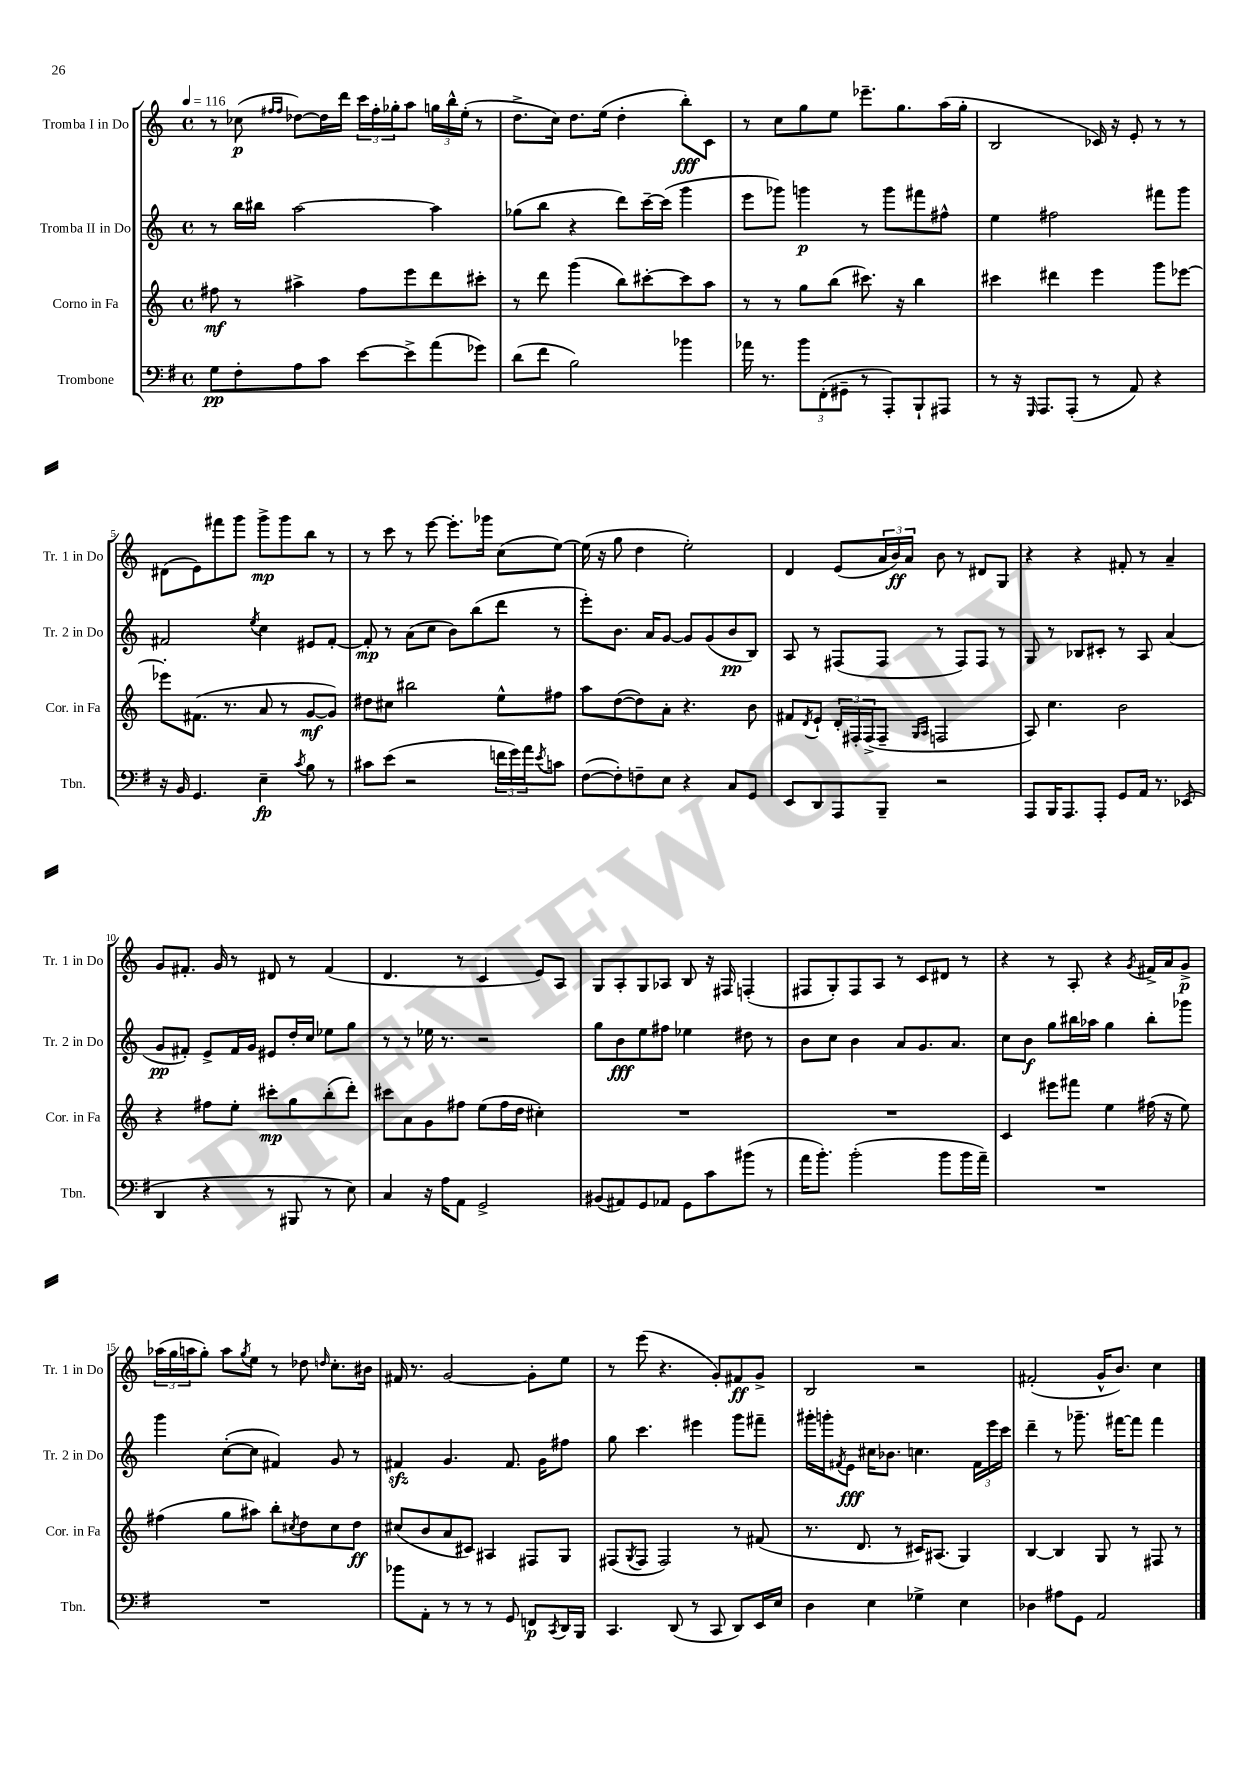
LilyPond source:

<<
\new StaffGroup <<
\new Staff = "s0" \with { instrumentName = "Tromba I in Do" shortInstrumentName = "Tr. 1 in Do" } {
    \clef treble \key c \major \defaultTimeSignature \time 4/4 \tempo 4 = 116
    r8 ces''8\p( \grace { fis''16 fis''16 } des''8~) des''16 d'''16 \tuplet 3/2 { c'''16 fis''16-. ges''16-. } a''8 \tuplet 3/2 { g''16 b''16-^ e''16-.( } r8 |
    d''8.-> c''16) d''8. e''16( d''4-. b''8-.\fff) c'8 |
    r8 c''8 g''8 e''8 ees'''8.-- g''8. a''16( g''16-. |
    b2 ces'16) r16 e'8-. r8 r8 |
    dis'8( e'8) fis'''8 g'''8 g'''8->\mp g'''8 b''8 r8 |
    r8 c'''8 r8 e'''8~ e'''8.-. ges'''16 c''8( e''8~) |
    e''16( r16 g''8 d''4 e''2-.) |
    d'4 e'8( \tuplet 3/2 { a'16 b'16\ff) a'16 } b'8 r8 dis'8 g8 |
    r4 r4 fis'8-. r8 a'4-- |
    g'8 fis'8.-. g'16 r8 dis'8 r8 fis'4( |
    d'4. r8 c'4 e'8) a8 |
    g8 a8-. g8 aes8 b8 r16 fis16 f4-.( |
    fis8 g8-.) fis8 a8 r8 c'8 dis'8 r8 |
    r4 r8 a8-. r4 \acciaccatura { g'8 } fis'16-> a'16 g'8->\p |
    \tuplet 3/2 { aes''16( g''16 a''16 } g''8-.) a''8 \acciaccatura { g''8 } e''8 r8 des''8 \grace { d''16 } c''8.-. bis'16 |
    fis'16 r8. g'2~ g'8-. e''8 |
    r8 e'''8( r4. g'8-.) fis'8\ff g'8-> |
    b2 r2 |
    fis'2-.( g'16-^ b'8.) c''4 \bar "|." |
}
\new Staff = "s1" \with { instrumentName = "Tromba II in Do" shortInstrumentName = "Tr. 2 in Do" } {
    \clef treble \key c \major \defaultTimeSignature \time 4/4
    r8 b''16 bis''16 a''2~ a''4 |
    ges''8( b''8 r4 d'''8) c'''16~-- c'''16( g'''4 |
    e'''8 ges'''8) g'''4\p r8 g'''8 fis'''8 fis''8-^ |
    e''4 fis''2 fis'''8 g'''8 |
    fis'2 \acciaccatura { e''8 } c''4 eis'8 fis'8~-. |
    fis'8-.\mp r8 a'8( c''8 b'8) b''8( d'''8 r8 |
    e'''8-.) b'8. a'16 g'8~ g'8 g'8( b'8\pp b8) |
    a8 r8 fis8( fis8 r8 fis8) fis8 r8 |
    g8 r8 bes8 cis'8-. r8 a8 a'4( |
    g'8\pp fis'8-.) e'8-> fis'16 g'16 eis'8 d''16-. c''16 ees''8 g''8 |
    r8 r8 ees''16 r8. r2 |
    g''8 b'8\fff e''8 fis''8 ees''4 dis''8 r8 |
    b'8 c''8 b'4 a'8 g'8. a'8. |
    c''8 b'8\f g''8 bis''16 aes''16 g''4 bis''8-. ges'''8 |
    g'''4 c''8~-.( c''8 fis'4) g'8 r8 |
    fis'4\sfz g'4. fis'8. g'16 fis''8 |
    g''8 c'''4. eis'''4 g'''8 fis'''8-- |
    gis'''16-. g'''16-. \acciaccatura { fis'8 } e'8\fff cis''16 bes'8. c''4. \tuplet 3/2 { fis'16 e'''16 c'''16 } |
    d'''4-- r8 ges'''8.-- fis'''16~ fis'''8 fis'''4 \bar "|." |
}
\new Staff = "s2" \with { instrumentName = "Corno in Fa" shortInstrumentName = "Cor. in Fa" } {
    \clef treble \key c \major \defaultTimeSignature \time 4/4
    fis''8\mf r8 ais''4-> fis''8 e'''8 d'''8 cis'''8-. |
    r8 d'''8 g'''4( b''8) cis'''8~-. cis'''8 a''8 |
    r8 r8 g''8 b''8( cis'''8.) r16 b''4 |
    cis'''4 dis'''4 e'''4 g'''8 ees'''8~ |
    ees'''8-. fis'8.( r8. a'8 r8 g'8~\mf g'8) |
    dis''8 cis''8 bis''2 e''8-^ fis''8 |
    a''8 d''8~( d''8) a'8-. r4. b'8 |
    fis'8 \acciaccatura { d'8 } e'8-! \tuplet 3/2 { d'16-. fis16-. fis16->( } fis8-- \grace { g16 a16 } f2 |
    a8) c''4. b'2 |
    r4 fis''8 e''8-. cis'''8-.\mp g''8 b''8-.( d'''8-.) |
    cis'''8 a'8 g'8 fis''8 e''8( fis''16 d''16 cis''4-.) |
    R1 |
    R1 |
    c'4 eis'''8 fis'''8 e''4 fis''16( r16 e''8) |
    fis''4( g''8 ais''8) b''8-. \acciaccatura { cis''8 } d''8 cis''8 d''8\ff |
    cis''8( b'8 a'8 cis'8) ais4 fis8 g8 |
    fis8( \acciaccatura { g8 } fis8 fis2) r8 fis'8( |
    r8. d'8. r8 cis'16) ais8.( g4) |
    b4~ b4 g8 r8 fis8 r8 \bar "|." |
}
\new Staff = "s3" \with { instrumentName = "Trombone" shortInstrumentName = "Tbn." } {
    \clef bass \key g \major \defaultTimeSignature \time 4/4
    g8\pp fis8-. a8 c'8 e'8~ e'8-> a'8( ges'8) |
    d'8( fis'8 b2) bes'4 |
    aes'16 r8. \tuplet 3/2 { b'8 fis,8-.( gis,8-- } r8 a,,8-.) b,,8-! ais,,8 |
    r8 r16 \grace { g,,16 } a,,8. a,,8-.( r8 a,8) r4 |
    r16 b,16 g,4. e4--\fp \acciaccatura { c'8 } b8 r8 |
    cis'8 e'8( r2 \tuplet 3/2 { f'16 g'16) a'16 } \acciaccatura { e'8 } c'8 |
    fis8~( fis8-.) f8-- e8 r4 c8 g,8 |
    e,8 d,8 a,,8 b,,8-- r2 |
    a,,8 b,,16 a,,8. a,,8-. g,8 a,16 r8. ees,8( |
    d,4 r4 r8 bis,,8 r8 e8) |
    c4 r16 a16 a,8 g,2-> |
    bis,8( ais,8) g,8 aes,8 g,8 c'8 bis'8( r8 |
    a'16 b'8.-.) b'2-.( b'8 b'16 a'16--) |
    R1 |
    R1 |
    bes'8 a,8-. r8 r8 r8 g,8 f,8\p \acciaccatura { c,8 } d,16 b,,16 |
    c,4. d,8( r8 c,8 d,8) e,16 e16 |
    d4 e4 ges4-> e4 |
    des4 ais8 g,8 a,2 \bar "|." |
}
>>
>>
